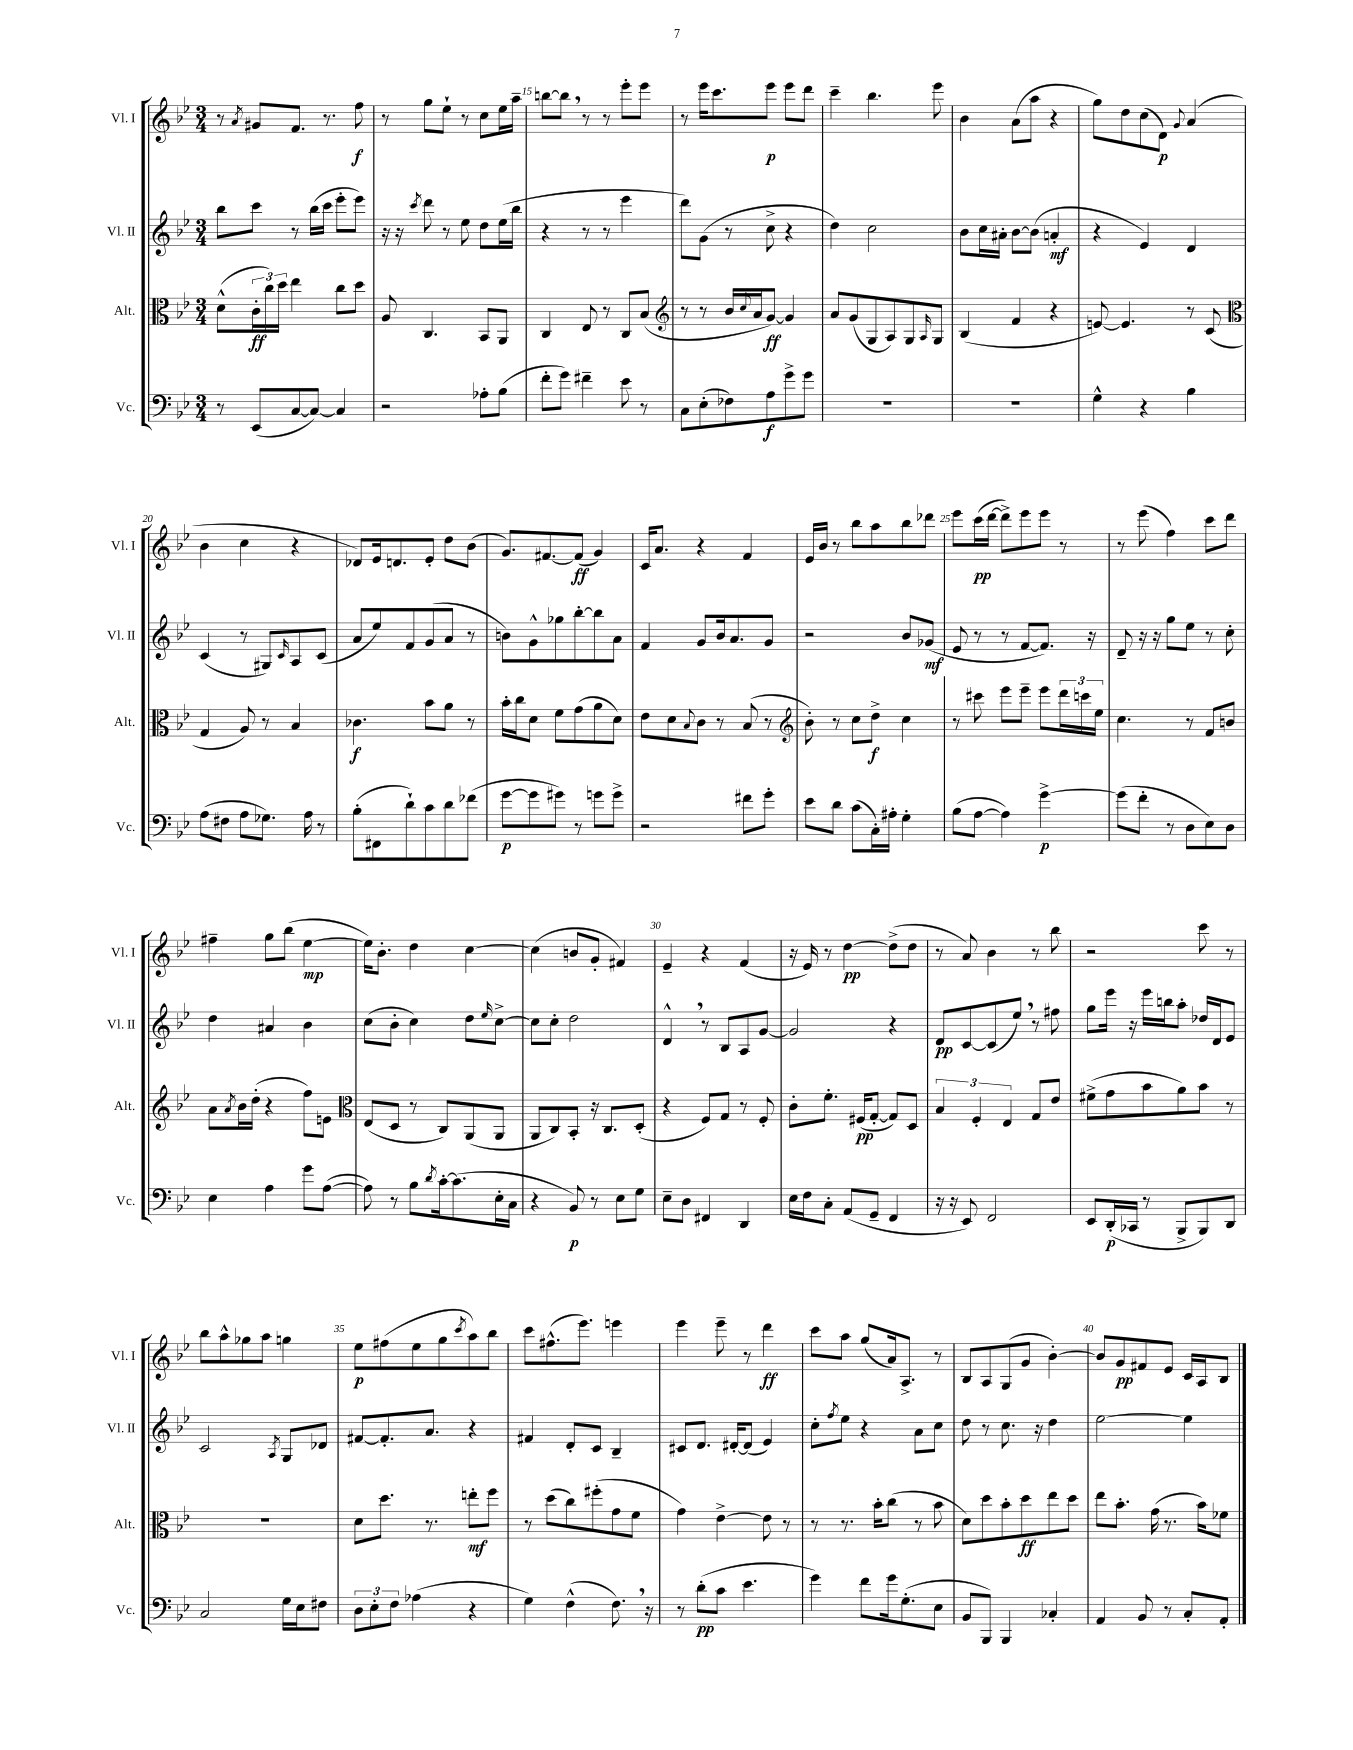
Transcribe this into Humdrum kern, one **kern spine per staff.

**kern	**dynam	**kern	**dynam	**kern	**dynam	**kern	**dynam
*part4	*part4	*part3	*part3	*part2	*part2	*part1	*part1
*staff4	*staff4	*staff3	*staff3	*staff2	*staff2	*staff1	*staff1
*I"Vc.	*	*I"Alt.	*	*I"Vl. II	*	*I"Vl. I	*
*I'Vc.	*	*I'Alt.	*	*I'Vl. II	*	*I'Vl. I	*
*clefF4	*	*clefC3	*	*clefG2	*	*clefG2	*
*k[b-e-]	*	*k[b-e-]	*	*k[b-e-]	*	*k[b-e-]	*
*M3/4	*	*M3/4	*	*M3/4	*	*M3/4	*
=13	=13	=13	=13	=13	=13	=13	=13
8r	.	(8d^^\L	.	8bb-\L	.	8r	.
.	.	.	.	.	.	8qa/	.
(8EE-/L	.	24c'\L	ff	8ccc\J	.	8g#X/L	.
.	.	24cc\)	.	.	.	.	.
.	.	24dd\JJ	.	.	.	.	.
[8C/	.	4ee-\	.	8r	.	8.f/J	.
8C/J_)	.	.	.	(16bb-\LL	.	.	.
.	.	.	.	16ccc\JJ	.	8.r	.
4C/]	.	8cc\L	.	8eee-'\L	.	.	.
.	.	8dd\J	.	8eee-\J)	.	8ff\	f
=14	=14	=14	=14	=14	=14	=14	=14
2r	.	8A/	.	16r	.	8r	.
.	.	.	.	16r	.	.	.
.	.	.	.	8qccc/	.	.	.
.	.	4.C/	.	8ddd\	.	8gg\L	.
.	.	.	.	8r	.	8ee-`\J	.
.	.	.	.	8ee-\	.	8r	.
8A-X'\L	.	8BB-/L	.	8dd\L	.	8cc\L	.
(8B-\J	.	8AA/J	.	(16ee-\L	.	16ee-\L	.
.	.	.	.	16bb-\JJ	.	16aa~\JJ	.
=15	=15	=15	=15	=15	=15	=15	=15
8f'\L	.	4C/	.	4r	.	[8bbn\L	.
8g\J)	.	.	.	.	.	8bb,\J]	.
4f#X~\	.	8E-/	.	8r	.	8r	.
.	.	8r	.	8r	.	8r	.
8e-\	.	8C/L	.	4eee-\	.	8eee-'\L	.
8r	.	(8B-/J	.	.	.	8eee-\J	.
=16	=16	=16	=16	=16	=16	=16	=16
*	*	*clefG2	*	*	*	*	*
8C\L	.	8r	.	8ddd\L)	.	8r	.
(8E-'\	.	8r	.	(8g\J	.	16eee-\KL	.
.	.	.	.	.	.	8.ccc\	.
8F-X\)	.	16b-/LL	.	8r	.	.	.
.	.	8qqcc/	.	.	.	.	.
.	.	16a/J	.	.	.	.	.
8A\	f	[8g/J)	ff	8cc^\	.	8eee-\J	p
8g^\	.	4g/]	.	4r	.	8eee-\L	.
8g\J	.	.	.	.	.	8ddd\J	.
=17	=17	=17	=17	=17	=17	=17	=17
2.r	.	8a/L	.	4dd\)	.	4ccc~\	.
.	.	(8g/	.	.	.	.	.
.	.	8G/	.	2cc\	.	4.bb-\	.
.	.	8A/)	.	.	.	.	.
.	.	8G/	.	.	.	.	.
.	.	16qqA/	.	.	.	.	.
.	.	8G/J	.	.	.	8eee-\	.
=18	=18	=18	=18	=18	=18	=18	=18
2.r	.	(4B-/	.	8b-\L	.	4b-\	.
.	.	.	.	16cc\L	.	.	.
.	.	.	.	16a#X'\JJ	.	.	.
.	.	4f/	.	[8b-\L	.	(8a\L	.
.	.	.	.	(8b-\J]	.	8aa\J	.
.	.	4r	.	4an'/	mf	4r	.
=19	=19	=19	=19	=19	=19	=19	=19
4G^^\	.	[8en/)	.	4r	.	8gg\L)	.
.	.	4.e/]	.	.	.	8dd\	.
4r	.	.	.	4e-/)	.	(8cc\	.
.	.	.	.	.	.	8d\J)	p
.	.	.	.	.	.	8qqg/	.
4B-\	.	8r	.	4d/	.	(4a/	.
.	.	(8c/	.	.	.	.	.
!!LO:LB:g=z
=20	=20	=20	=20	=20	=20	=20	=20
*	*	*clefC3	*	*	*	*	*
(8A\L	.	4G/	.	(4c/	.	4b-\	.
8F#X\J	.	.	.	.	.	.	.
8A\L	.	8A/)	.	8r	.	4cc\	.
8.G-X\J)	.	8r	.	8G#X/L)	.	.	.
.	.	.	.	16qqc/	.	.	.
.	.	4B-/	.	8A/	.	4r	.
16A\	.	.	.	.	.	.	.
8r	.	.	.	(8c/J	.	.	.
=21	=21	=21	=21	=21	=21	=21	=21
(8B-'\L	.	4.c-X\	f	8a/L	.	8d-X/L)	.
8FF#X\	.	.	.	8ee-/)	.	16e-/k	.
.	.	.	.	.	.	8.dn/	.
8d`\)	.	.	.	8f/	.	.	.
8c\	.	8b-\L	.	(8g/	.	8e-'/J	.
8d\	.	8a\J	.	8a/J	.	8dd\L	.
(8f-X\J	.	8r	.	8r	.	(8b-\J	.
=22	=22	=22	=22	=22	=22	=22	=22
[8g\L	p	16b-'\LL	.	8bn\L)	.	8.g/L)	.
.	.	16cc\J	.	.	.	.	.
8g\]	.	8d\J	.	8g^^\	.	.	.
.	.	.	.	.	.	[8.f#X/	.
8g#X\J)	.	8f\L	.	8gg-X\	.	.	.
8r	.	(8g\	.	[8bb-'\	.	(8f#/J]	ff
8gn\L	.	8a\	.	8bb-\]	.	4g/)	.
8g^\J	.	8d\J)	.	8a\J	.	.	.
=23	=23	=23	=23	=23	=23	=23	=23
2r	.	8e-\L	.	4f/	.	16c/KL	.
.	.	.	.	.	.	8.a/J	.
.	.	8d\	.	.	.	.	.
.	.	8qqB-/	.	.	.	.	.
.	.	8c\J	.	8g/L	.	4r	.
.	.	8r	.	16b-/k	.	.	.
.	.	.	.	8.a/	.	.	.
8f#X\L	.	(8B-/	.	.	.	4f/	.
8g'\J	.	8r	.	8g/J	.	.	.
=24	=24	=24	=24	=24	=24	=24	=24
*	*	*clefG2	*	*	*	*	*
8e-\L	.	8b-'\)	.	2r	.	16e-/LL	.
.	.	.	.	.	.	16b-/JJ	.
8d\J	.	8r	.	.	.	8r	.
(8c\L	.	8cc\L	.	.	.	8bb-\L	.
16C'\L)	.	8dd^\J	f	.	.	8aa\	.
16A#X'\JJ	.	.	.	.	.	.	.
4G'\	.	4cc\	.	8b-/L	.	8bb-\	.
.	.	.	.	(8g-X/J	mf	8ddd-X\J	.
=25	=25	=25	=25	=25	=25	=25	=25
(8B-\L	.	8r	.	8e-/	.	8eee-\L	.
[8A\J	.	8ccc#X\	.	8r	.	(16ccc\L	pp
.	.	.	.	.	.	[16ddd\JJ	.
4A\])	.	8eee-\L	.	8r	.	8ddd^\L])	.
.	.	8eee-~\J	.	[8f/L	.	8eee-\	.
[4g^\	p	8eee-\L	.	8.f/J])	.	8eee-\J	.
.	.	24ddd\L	.	.	.	8r	.
.	.	24cccn\	.	.	.	.	.
.	.	.	.	16r	.	.	.
.	.	24ee-\JJ	.	.	.	.	.
=26	=26	=26	=26	=26	=26	=26	=26
(8g\L]	.	4.cc\	.	8d~/	.	8r	.
8f'\J	.	.	.	16r	.	(8eee-\	.
.	.	.	.	16r	.	.	.
8r	.	.	.	8gg\L	.	4ff\)	.
8D\L	.	8r	.	8ee-\J	.	.	.
8E-\)	.	8f/L	.	8r	.	8ccc\L	.
8D\J	.	8bn/J	.	8cc'\	.	8ddd\J	.
!!LO:LB:g=z
=27	=27	=27	=27	=27	=27	=27	=27
4E-\	.	8a\L	.	4dd\	.	4ff#X~\	.
.	.	8qa/	.	.	.	.	.
.	.	16b-\L	.	.	.	.	.
.	.	(16dd'\JJ	.	.	.	.	.
4A\	.	4r	.	4a#X/	.	8gg\L	.
.	.	.	.	.	.	(8bb-\J	.
8g\L	.	8ff\L)	.	4b-\	.	[4ee-\	mp
([8A\J	.	8en\J	.	.	.	.	.
=28	=28	=28	=28	=28	=28	=28	=28
*	*	*clefC3	*	*	*	*	*
8A\])	.	(8E-/L	.	(8cc\L	.	16ee-\KL])	.
.	.	.	.	.	.	8.b-'\J	.
8r	.	8D/J	.	8b-'\J	.	.	.
8B-\L	.	8r	.	4cc\)	.	4dd\	.
8qd/	.	.	.	.	.	.	.
[16c'\k	.	8C/L)	.	.	.	.	.
(8.c\]	.	.	.	.	.	.	.
.	.	(8AA/	.	8dd\L	.	[4cc\	.
.	.	.	.	16qqee-/	.	.	.
16E-'\L	.	8AA/J	.	[8cc^\J	.	.	.
16C\JJ	.	.	.	.	.	.	.
=29	=29	=29	=29	=29	=29	=29	=29
4r	.	8AA/L	.	8cc\L]	.	(4cc\]	.
.	.	8C/)	.	8cc'\J	.	.	.
8BB-/)	p	8BB-'/J	.	2dd\	.	8bn/L	.
8r	.	16r	.	.	.	8g'/J	.
.	.	8.C/L	.	.	.	.	.
8E-\L	.	.	.	.	.	4f#X/)	.
8G\J	.	(8D'/J	.	.	.	.	.
=30	=30	=30	=30	=30	=30	=30	=30
8E-~\L	.	4r	.	4d^^,/	.	4e-~/	.
8D\J	.	.	.	.	.	.	.
4FF#X/	.	8F/L)	.	8r	.	4r	.
.	.	8G/J	.	8B-/L	.	.	.
4DD/	.	8r	.	8A/	.	(4f/	.
.	.	8F'/	.	[8g/J	.	.	.
=31	=31	=31	=31	=31	=31	=31	=31
16E-\LL	.	8c'\L	.	2g/]	.	16r	.
16F\J	.	.	.	.	.	16e-/)	.
8C'\J	.	8.f'\J	.	.	.	8r	.
(8AA/L	.	.	.	.	.	[4dd\	pp
.	.	(16F#X/KL	pp	.	.	.	.
8GG~/J	.	[8G'/J	.	.	.	.	.
4FF/	.	8G/L])	.	4r	.	(8dd^\L]	.
.	.	8D/J	.	.	.	8dd\J	.
=32	=32	=32	=32	=32	=32	=32	=32
16r	.	6B-/	.	8d/L	pp	8r	.
16r	.	.	.	.	.	.	.
8EE-/)	.	.	.	[8c/	.	8a/)	.
.	.	6F'/	.	.	.	.	.
2FF/	.	.	.	(8c/]	.	4b-\	.
.	.	6E-/	.	.	.	.	.
.	.	.	.	8ee-,/J)	.	.	.
.	.	8G/L	.	8r	.	8r	.
.	.	8e-/J	.	8ff#X\	.	8bb-\	.
=33	=33	=33	=33	=33	=33	=33	=33
8EE-/L	.	(8f#X^\L	.	8gg\L	.	2r	.
(16DD'/L	p	8g\	.	16eee-\Jk	.	.	.
16CC-X/JJ	.	.	.	16r	.	.	.
8r	.	8b-\	.	16eee-\LL	.	.	.
.	.	.	.	16bbn\J	.	.	.
8BBB-^/L	.	8a\)	.	8aa'\J	.	.	.
8BBB-/)	.	8b-\J	.	16dd-X/LL	.	8ccc\	.
.	.	.	.	16d/J	.	.	.
8DD/J	.	8r	.	8e-/J	.	8r	.
!!LO:LB:g=z
=34	=34	=34	=34	=34	=34	=34	=34
2C/	.	2.r	.	2c/	.	8bb-\L	.
.	.	.	.	.	.	8aa^^\	.
.	.	.	.	.	.	8gg-X\	.
.	.	.	.	.	.	8aa\J	.
.	.	.	.	8qA/	.	.	.
16G\LL	.	.	.	8G/L	.	4ggn\	.
16E-\J	.	.	.	.	.	.	.
8F#X\J	.	.	.	8d-X/J	.	.	.
=35	=35	=35	=35	=35	=35	=35	=35
12D\L	.	8d\L	.	[8f#X/L	.	8ee-\L	p
12E-'\	.	.	.	.	.	.	.
.	.	8.dd\J	.	8.f#'/]	.	(8ff#X\	.
12F\J	.	.	.	.	.	.	.
(4A-X\	.	.	.	.	.	8ee-\	.
.	.	8.r	.	8.a/J	.	.	.
.	.	.	.	.	.	8gg\	.
.	.	.	.	.	.	8qccc/	.
4r	.	8een'\L	mf	4r	.	8aa\)	.
.	.	8ff\J	.	.	.	8bb-\J	.
=36	=36	=36	=36	=36	=36	=36	=36
4G\)	.	8r	.	4f#X/	.	8ccc\L	.
.	.	(8dd\L	.	.	.	(8.ff#X^^\	.
(4F^^\	.	8cc\)	.	8d'/L	.	.	.
.	.	.	.	.	.	8.eee-\J)	.
.	.	(8ff#X'\	.	8c/J	.	.	.
8.F,\)	.	8g\	.	4B-~/	.	4eeen\	.
.	.	8f\J	.	.	.	.	.
16r	.	.	.	.	.	.	.
=37	=37	=37	=37	=37	=37	=37	=37
8r	.	4g\)	.	8c#X/L	.	4eee-\	.
(8d'\L	pp	.	.	8.d/J	.	.	.
8c\J	.	[4e-^\	.	.	.	8eee-~\	.
.	.	.	.	[16d#X'/KL	.	.	.
4.e-\	.	.	.	(8d#/J]	.	8r	.
.	.	8e-\]	.	4e-/)	.	4ddd\	ff
.	.	8r	.	.	.	.	.
=38	=38	=38	=38	=38	=38	=38	=38
4g\)	.	8r	.	8cc'\L	.	8ccc\L	.
.	.	.	.	8qff/	.	.	.
.	.	8.r	.	8ee-\J	.	8aa\J	.
8f\L	.	.	.	4r	.	(8gg/L	.
.	.	16b-'\KL	.	.	.	.	.
16g\k	.	(8cc\J	.	.	.	16a/k)	.
(8.G'\	.	.	.	.	.	8.A^/J	.
.	.	8r	.	8a\L	.	.	.
8E-\J	.	8b-\	.	8cc\J	.	8r	.
=39	=39	=39	=39	=39	=39	=39	=39
8BB-/L	.	8d\L)	.	8dd\	.	8B-/L	.
8BBB-/J)	.	8dd\	.	8r	.	8A/	.
4BBB-/	.	8b-'\	.	8.cc\	.	(8G/	.
.	.	8dd\	ff	.	.	8g/J	.
.	.	.	.	16r	.	.	.
4C-X'/	.	8ee-\	.	4dd\	.	[4b-'\)	.
.	.	8dd\J	.	.	.	.	.
=40	=40	=40	=40	=40	=40	=40	=40
4AA/	.	8ee-\L	.	[2ee-\	.	8b-/L]	.
.	.	8.b-'\J	.	.	.	8g/	pp
8BB-/	.	.	.	.	.	8f#X/	.
.	.	(16g\	.	.	.	.	.
8r	.	8.r	.	.	.	8e-/J	.
8C'/L	.	.	.	4ee-\]	.	16c/LL	.
.	.	16b-\KL)	.	.	.	16A/J	.
8AA'/J	.	8f-X\J	.	.	.	8B-/J	.
==	==	==	==	==	==	==	==
*-	*-	*-	*-	*-	*-	*-	*-
